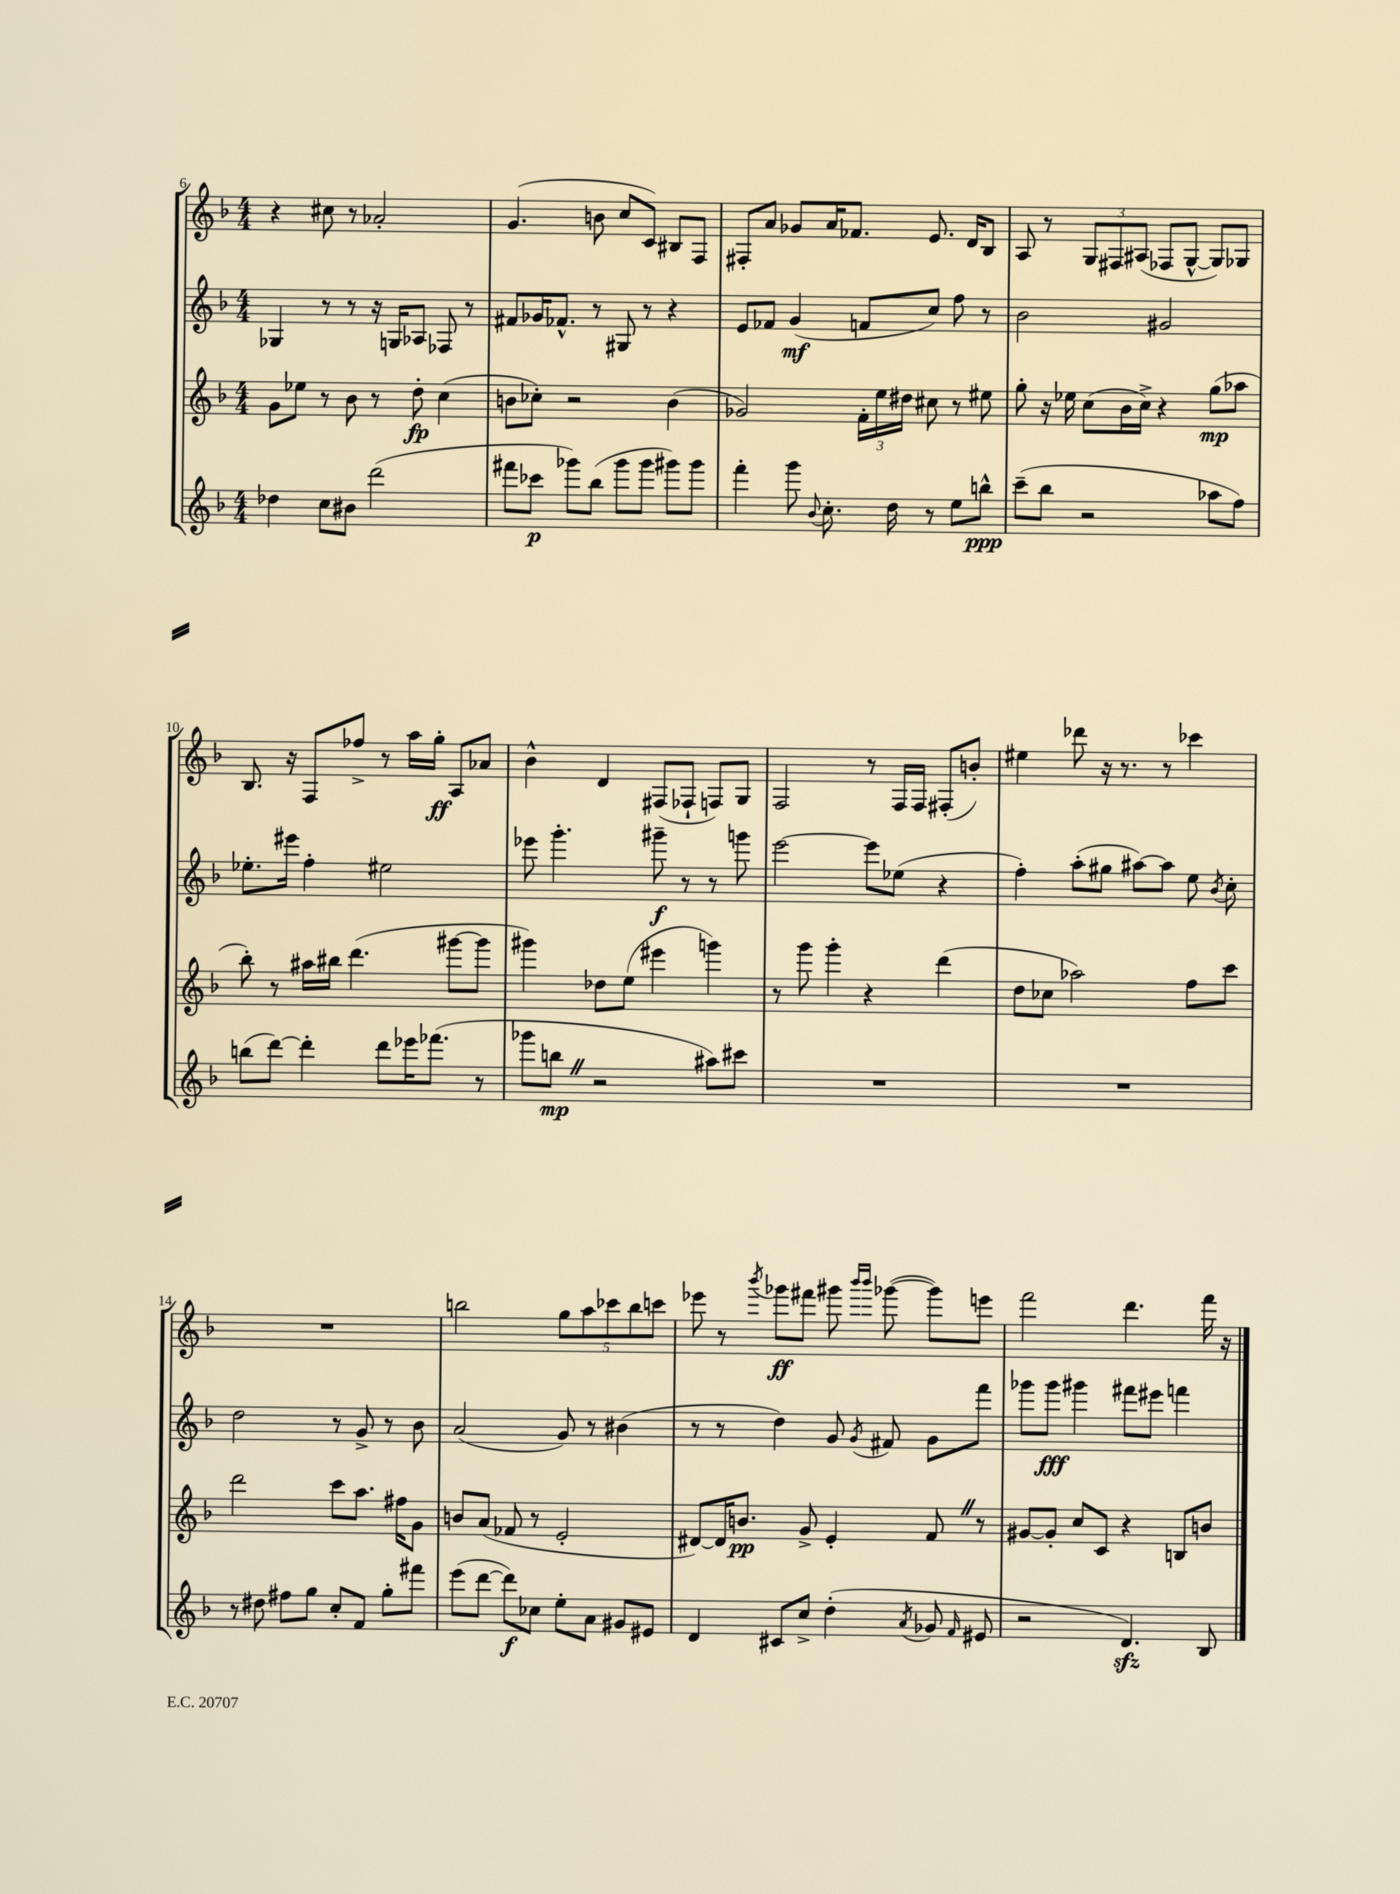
<<
\new StaffGroup <<
\new Staff = "s0" {
    \clef treble \key f \major \numericTimeSignature \time 4/4
    \autoBeamOff r4 cis''8 r8 aes'2-. |
    g'4.( b'8 c''8[ c'8]) bis8[ f8] |
    fis8[-. a'8] ges'8[ a'16 fes'8.] e'8. d'16[ bes8] |
    a8 r8 \tuplet 3/2 { g8[ fis8 ais8]( } fes8[ g8]~-^ g8[) ges8] |
    bes8. r16 f8[ fes''8]-> r8 a''16[ g''16]-.\ff a8[ aes'8] |
    bes'4-^ d'4 fis8[( fes8]-! f8[) g8] |
    f2 r8 f16[ f16] fis8[-.( b'8]-.) |
    eis''4 des'''8 r16 r8. r8 ces'''4 |
    R1 |
    b''2 \tuplet 5/4 { g''8[ a''8 ces'''8 b''8 c'''8] } |
    ees'''8 r8 \acciaccatura { bes'''8 } ges'''8[\ff fis'''8] gis'''8 \grace { bes'''16[ bes'''16] } ges'''8~( ges'''8[) e'''8] |
    f'''2 d'''4. f'''16 r16 \bar "|." |
}
\new Staff = "s1" {
    \clef treble \key f \major \numericTimeSignature \time 4/4
    \autoBeamOff ges4 r8 r8 r16 g16[ aes8] fes8 r8 |
    fis'8[ ges'16 fes'8.]-^ r8 gis8 r8 r4 |
    e'8[ fes'8] g'4\mf( f'8[ c''8]) f''8 r8 |
    bes'2 gis'2 |
    ees''8.[-. eis'''16] f''4-. eis''2 |
    ees'''8 g'''4.-. gis'''8--\f r8 r8 g'''8 |
    e'''2~ e'''8[ ees''8]( r4 |
    f''4-.) a''8[-.( gis''8] ais''8[~) ais''8] e''8 \acciaccatura { bes'8 } c''8-. |
    d''2 r8 g'8-> r8 bes'8 |
    a'2( g'8) r8 bis'4( |
    r8 r8 d''4) g'8 \acciaccatura { g'8 } fis'8 g'8[ f'''8] |
    ges'''8[ ges'''8]\fff gis'''4 fis'''8[ eis'''8] f'''4 \bar "|." |
}
\new Staff = "s2" {
    \clef treble \key f \major \numericTimeSignature \time 4/4
    \autoBeamOff g'8[ ees''8] r8 bes'8 r8 d''8-.\fp c''4( |
    b'8[ ces''8]-.) r2 b'4( |
    ges'2) \tuplet 3/2 { f'16[-. e''16 dis''16] } cis''8 r8 eis''8 |
    g''8-. r16 ees''16 c''8[( bes'16 c''16]->) r4 g''8[\mp( aes''8] |
    bes''8-.) r8 ais''16[ bis''16] d'''4.( gis'''8[~ gis'''8] |
    gis'''4) des''8[ e''8]( eis'''4 g'''4) |
    r8 g'''8 g'''4-. r4 d'''4( |
    d''8[ ces''8] aes''2) f''8[ c'''8] |
    d'''2 c'''8[ a''8.] fis''16[ g'8] |
    b'8[ a'8]( fes'8 r8 e'2-. |
    dis'8[~) dis'16 b'8.]\pp g'8-> e'4-. f'8 \once \override BreathingSign.text = \markup { \musicglyph "scripts.caesura.straight" } \breathe r8 |
    gis'8[~ gis'8]-. c''8[ c'8] r4 b8[ b'8] \bar "|." |
}
\new Staff = "s3" {
    \clef treble \key f \major \numericTimeSignature \time 4/4
    \autoBeamOff des''4 c''8[ bis'8] d'''2( |
    fis'''8[ ces'''8]\p ges'''8[) bes''8]( ges'''8[ ges'''8] gis'''8[) gis'''8] |
    f'''4-. g'''8 \appoggiatura { bes'8 } c''8.-. d''16 r8 e''8[ b''8]-^\ppp |
    c'''8[--( bes''8] r2 aes''8[ f''8]) |
    b''8[( d'''8]~) d'''4-. d'''8[ ees'''16 fes'''8.]( r8 |
    ges'''8[ b''8]\mp \once \override BreathingSign.text = \markup { \musicglyph "scripts.caesura.straight" } \breathe r2 ais''8[) cis'''8] |
    R1 |
    R1 |
    r8 dis''8 fis''8[ g''8] c''8[-. f'8] g''8[-. fis'''8] |
    e'''8[( d'''8]~ d'''8[\f) ces''8] e''8[-. a'8] gis'8[ eis'8] |
    d'4 cis'8[ c''8]-> d''4-.( \acciaccatura { a'8 } ges'8 \grace { f'16 } eis'8 |
    r2 d'4.\sfz) bes8 \bar "|." |
}
>>
>>
\layout { \context { \Score currentBarNumber = #6 } }
